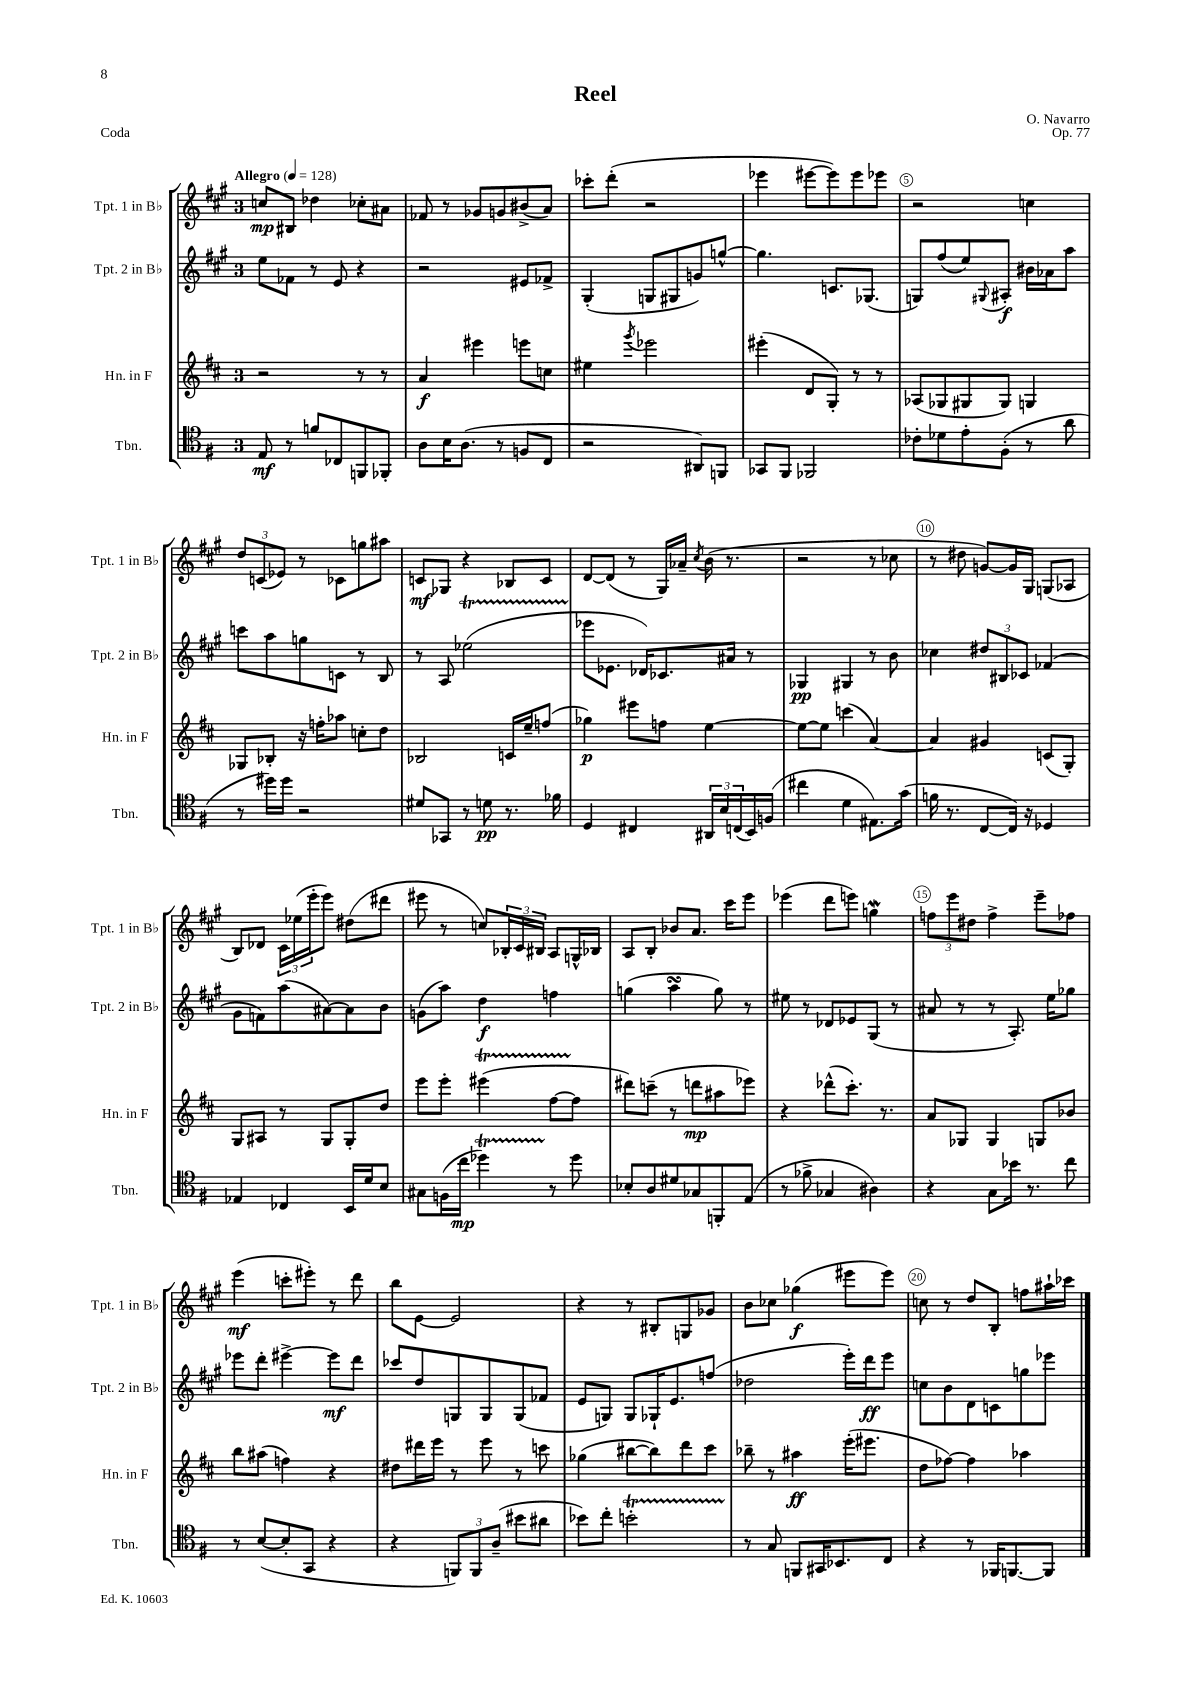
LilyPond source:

\header { title = "Reel" composer = "O. Navarro" opus = "Op. 77" piece = "Coda" }
<<
\new StaffGroup <<
\new Staff = "s0" \with { instrumentName = "Tpt. 1 in Bb" shortInstrumentName = "Tpt. 1 in Bb" } {
    \clef treble \key a \major \once \override Staff.TimeSignature.style = #'single-digit \time 3/4 \tempo "Allegro" 4 = 128
    c''8\mp bis8 des''4 ces''8-. ais'8 |
    fes'8 r8 ges'8 g'8 bis'8->( a'8) |
    ces'''8-. d'''8-.( r2 |
    ees'''4 eis'''8~ eis'''8) eis'''8 ees'''8 |
    r2 c''4 |
    \tuplet 3/2 { d''8 c'8( ees'8) } r8 ces'8 g''8 ais''8 |
    c'8\mf ges8 r4 bes8 c'8 |
    d'8~ d'8( r8 gis16) aes'16-- \acciaccatura { cis''8 } b'16( r8. |
    r2 r8 ces''8 |
    r8 dis''8 g'8~) g'16 gis16 g8( aes8 |
    b8) des'8 \tuplet 3/2 { cis'16 ees''16( e'''16-. } e'''8) dis''8( dis'''8 |
    eis'''8 r8 c''8) \tuplet 3/2 { bes16-. cis'16 bis16 } a8 g16-^ bes16 |
    a8 b8-. bes'8 a'8. cis'''16 e'''8 |
    ees'''4( d'''8 e'''8) g''4\mordent |
    \tuplet 3/2 { f''8 e'''8 dis''8 } f''4-> e'''8-- fes''8 |
    e'''4\mf( c'''8-. eis'''8-.) r8 d'''8 |
    b''8 e'8~ e'2 |
    r4 r8 bis8-. g8 ges'8 |
    b'8 ces''8 ges''4\f( eis'''8 eis'''8) |
    c''8 r8 d''8 b8-. f''8 ais''16-! ces'''16 \bar "|." |
}
\new Staff = "s1" \with { instrumentName = "Tpt. 2 in Bb" shortInstrumentName = "Tpt. 2 in Bb" } {
    \clef treble \key a \major \once \override Staff.TimeSignature.style = #'single-digit \time 3/4
    e''8 fes'8 r8 e'8 r4 |
    r2 eis'8 fes'8-> |
    gis4-.( g8 gis8 g'8) g''8~-^ |
    g''4. c'8. ges8.( |
    g8) fis''8( e''8) \appoggiatura { gis8 } ais8-.\f bis'16 aes'16 a''8 |
    c'''8 a''8 g''8 c'8 r8 b8 |
    r8 a8 ees''2\startTrillSpan( |
    ees'''8\stopTrillSpan ees'8. des'16) ces'8. ais'16 r8 |
    ges4\pp gis4 r8 b'8 |
    ces''4 \tuplet 3/2 { dis''8 bis8 ces'8 } fes'4( |
    gis'8 f'8) a''8( ais'8~) ais'8 b'8 |
    g'8( a''8) d''4\f f''4 |
    g''4( a''4\turn g''8) r8 |
    eis''8 r8 des'8 ees'8 gis8( r8 |
    ais'8 r8 r8 a8.-.) e''16 ges''8 |
    ees'''8 d'''8-. eis'''4~-> eis'''8\mf d'''8 |
    ces'''8 d''8 g8 g8 g8( fes'8 |
    e'8 g8) g8 ges16-! e'8. f''8( |
    des''2 e'''16-.) d'''16\ff e'''8 |
    c''8 b'8 d'8 c'8 g''8 ees'''8 \bar "|." |
}
\new Staff = "s2" \with { instrumentName = "Hn. in F" shortInstrumentName = "Hn. in F" } {
    \clef treble \key d \major \once \override Staff.TimeSignature.style = #'single-digit \time 3/4
    r2 r8 r8 |
    a'4\f eis'''4 e'''8 c''8 |
    eis''4 \acciaccatura { g'''8 } ees'''2 |
    eis'''4-.( d'8 g8-.) r8 r8 |
    aes8( ges8 gis8 gis8) g4 |
    ges8 bes8-. r16 f''16-. aes''8 c''8-. d''8 |
    bes2 c'16 e''16-- f''8( |
    ges''4\p) eis'''8 f''8 e''4~ |
    e''8~ e''8 c'''4( a'4~) |
    a'4 gis'4 c'8( g8-.) |
    g8 ais8 r8 g8 g8-. d''8 |
    e'''8 e'''8-. eis'''4\startTrillSpan( fis''8~ fis''8\stopTrillSpan |
    dis'''8) c'''8--( r8 d'''8\mp ais''8 ees'''8) |
    r4 des'''8-^( cis'''8.-.) r8. |
    a'8 ges8 ges4 g8 bes'8 |
    b''8 ais''8( f''4) r4 |
    dis''8 dis'''16 e'''16 r8 e'''8 r8 c'''8 |
    ges''4( bis''8~ bis''8) d'''8 cis'''8 |
    bes''8-- r8 ais''4\ff e'''16-.( eis'''8. |
    d''8 fes''8~) fes''4 aes''4 \bar "|." |
}
\new Staff = "s3" \with { instrumentName = "Tbn." shortInstrumentName = "Tbn." } {
    \clef tenor \key g \major \once \override Staff.TimeSignature.style = #'single-digit \time 3/4
    e8\mf r8 f'8 ces8 f,8 fes,8-. |
    a8 b16 a8.( r8 f8 c8 |
    r2 ais,8) f,8 |
    ges,8 fis,8 fes,2 |
    ces'8-. des'8 e'8-. fis8-.( r8 a'8 |
    r8 dis''16) dis''16 r2 |
    dis'8 ges,8 r8 d'8\pp r8. fes'16 |
    d4 cis4 \tuplet 3/2 { ais,16 b16 c16( } b,16) f16( |
    cis''4 d'4 eis8.) g'16( |
    f'16 r8. c8~ c16) r16 des4 |
    ees4 ces4 b,16 d'16 b8 |
    gis8 f16( c''16\mp des''4\startTrillSpan) r8\stopTrillSpan des''8 |
    bes8-. a8 dis'8 ges8 f,8-. e8( |
    r8 fes'8-> ges4 ais4) |
    r4 g8 bes'16 r8. c''8 |
    r8 b8~( b8-. g,8 r4 |
    r4 \tuplet 3/2 { f,8) f,8 a8--( } bis'8 ais'8 |
    bes'8) c''8-. b'2-.\startTrillSpan |
    r8\stopTrillSpan g8 f,8 gis,16 bes,8. c8 |
    r4 r8 fes,16 f,8.~ f,8 \bar "|." |
}
>>
>>
\layout { \context { \Score \override BarNumber.break-visibility = ##(#f #t #t) barNumberVisibility = #(every-nth-bar-number-visible 5) \override BarNumber.stencil = #(make-stencil-circler 0.1 0.3 ly:text-interface::print) } }
